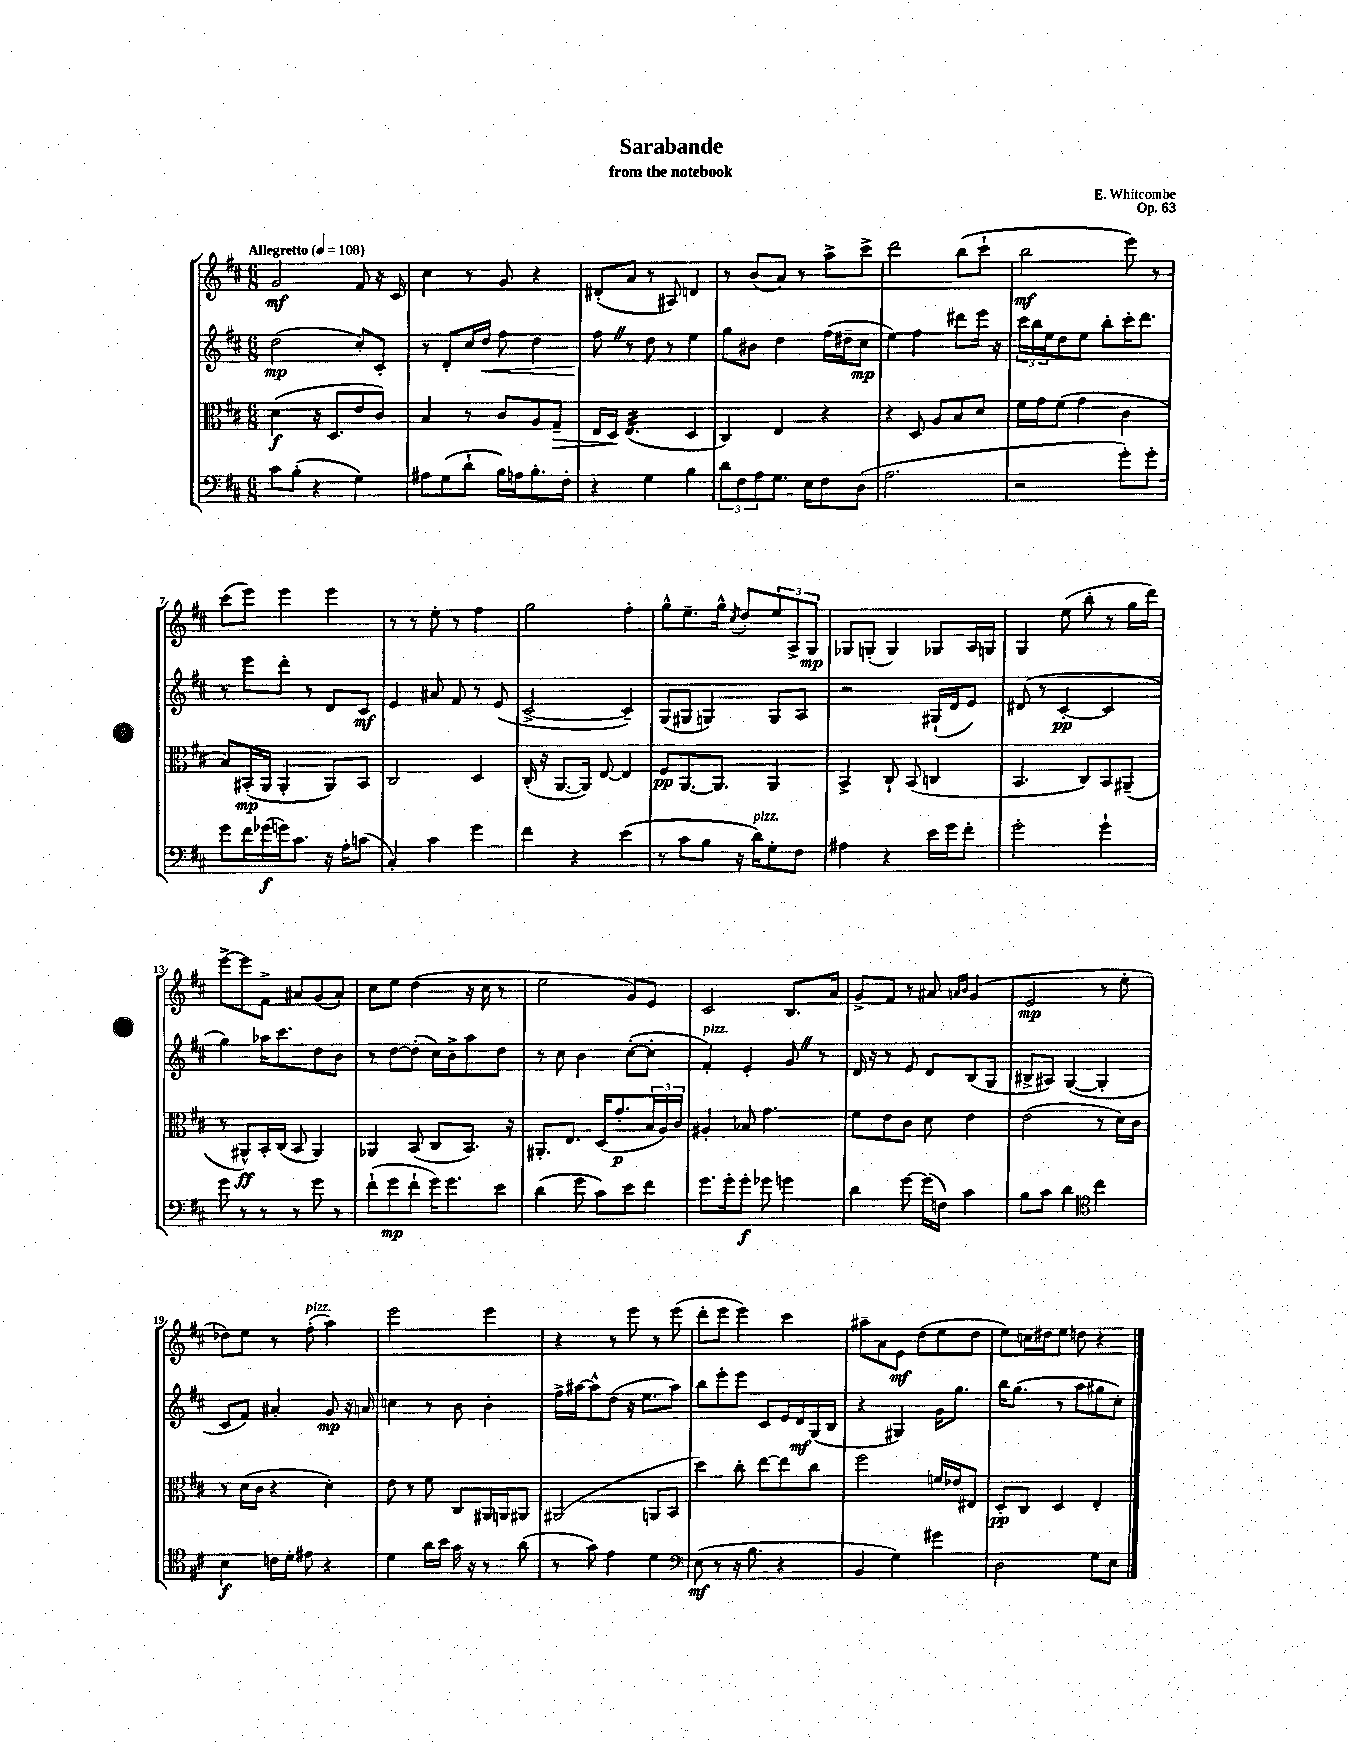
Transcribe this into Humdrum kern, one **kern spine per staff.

**kern	**kern	**kern	**kern
*staff4	*staff3	*staff2	*staff1
*clefF4	*clefC3	*clefG2	*clefG2
*k[f#c#]	*k[f#c#]	*k[f#c#]	*k[f#c#]
*M6/8	*M6/8	*M6/8	*M6/8
*MM108	*MM108	*MM108	*MM108
8c#\L	(4d\	(2dd\	2g/
(8B'\J	.	.	.
4r	16r	.	.
.	8.D/L	.	.
4G\)	8e/	8cc#'/L)	8f#/
.	8c#/J)	8c#'/J	16r
.	.	.	16c#/
=	=	=	=
8A#\L	4B/	8r	4cc#\
(8G\	.	8d'/L	.
8d`\J	8r	16cc#/L	8r
.	.	16dd/JJ	.
16B\LL)	8c#/L	8ff#\	8g/
16A\J	.	.	.
8.B'\	8A/	4dd\	4r
.	8G~/J	.	.
16F#'\Jk	.	.	.
=	=	=	=
4r	16E/LL	8ff#\	(8d#'/L
.	16D/JJ	.	.
.	(4.E/	8r	8a/J
4G\	.	8dd\	8r
.	.	8r	8A#/)
4B\	4D/	4ee\	4d/
=	=	=	=
12d\L	4C#/)	8gg\L	8r
12F#\	.	.	.
.	.	8b#\J	(8b/L
12A\	.	.	.
8.G\J	4E/	4dd\	8a/J)
.	.	.	8r
16E\LK	.	.	.
8F#\	4r	(16ff#\LL	8aa^\L
.	.	16dd#~\J	.
(8D\J	.	8cc#\J	8ccc#^\J
=	=	=	=
2.A\	4r	4ee\)	2ddd\
.	8D/	4ff#\	.
.	8A/L	.	.
.	8B/	8ddd#\L	(8bb\L
.	8d/J	16eee\Jk	8ccc#`\J
.	.	16r	.
=	=	=	=
2r	16f#\LL	24ccc#\LL	2bb\
.	.	24bb\	.
.	16g\J	.	.
.	.	24ee\J	.
.	(8f#\J	8dd\	.
.	4g\	8ee\J	.
.	.	8bb'\L	.
8g'\L)	4c#\	16ccc#'\K	8eee\)
.	.	8.ddd\J	.
8g'\J	.	.	8r
=	=	=	=
8g\L	8B/L)	8r	(8ccc#\L
16f#\L	(16BB#'/L	8eee\L	8eee\J)
(16g-\	16AA/JJ	.	.
16g\J)	4AA'/	8ddd'\J	4eee\
8.c#\J	.	.	.
.	.	8r	.
16r	8AA/L)	8d/L	4eee\
16A'\LK	.	.	.
(8c\J	8BB#/J	8c#/J	.
=	=	=	=
4C#'/)	2C#/	4e/	8r
.	.	.	8r
4c#\	.	8a#/	8ee'\
.	.	8f#/	8r
4g\	4D/	8r	4ff#\
.	.	(8e/	.
=	=	=	=
4f#\	(16C#'/	[2c#^/	2gg\
.	16r	.	.
.	[8.AA/L	.	.
4r	.	.	.
.	16AA/]Jk)	.	.
.	[8E/	.	.
(4e\	4E/]	4c#~/])	4ff#'\
=	=	=	=
8r	8F#/L	(8G/L	8gg^^\L
8c#\L	[8.AA/	8G#/J	8.ee~\
8B\J	.	4G/)	.
.	8.AA/]J	.	16gg^^\Jk
.	.	.	8qcc#/
16r	.	.	8dd'/L
16d\LK)	.	.	.
8G'\	4AA/	8G/L	12ee/
.	.	.	12A^/
8F#\J	.	8A/J	.
.	.	.	12G/J
=	=	=	=
4A#\	4BB^/	2r	8G-/L
.	.	.	(8G'/J
4r	8C#`/	.	4G/)
.	(8BB/	.	.
16e\LL	4C/	(16G#`/LL	8G-/L
16g\J	.	16d/J	.
8f#'\J	.	8e/J)	16A/L
.	.	.	16G/JJ
=	=	=	=
2g'\	4.BB/	(8d#/	4G/
.	.	8r	.
.	.	[4c#'/	(8ee\
.	8C#/L)	.	8bb'\
4g`\	8BB/	4c#/]	8r
.	(8AA#~/J	.	16gg\LL
.	.	.	16ddd\JJ)
=	=	=	=
8g\	8r	4gg\)	[8eee^\L
8r	8AA#^^/L)	.	8eee\]
8r	16BB'/L	16aa-\LK	8f#^\J
.	(16C#/JJ	8.ccc#\	.
8r	8BB/	.	8a#/L
8g\	4AA#/)	8dd\	(8g/
8r	.	8b\J	8a#'/J)
=	=	=	=
(8f#`\L	4AA-/	8r	8cc#\L
8g\	.	[8dd\L	8ee\J
8f#`\J	(8BB/	(8dd'\]J	(4dd\
16g\LK)	8C#/L	16cc#\LL)	.
8.g\	.	16b^\J	.
.	8.BB/J)	8aa\	16r
.	.	.	16cc#\
8e\J	.	8dd\J	8r
.	16r	.	.
=	=	=	=
(4d\	8.AA#'/L	8r	2ee\
.	.	8cc#\	.
.	8.E/J	.	.
8g\	.	4b\	.
8c#\L)	(16D/LK	.	.
.	8.g'/	.	.
8e\	.	([8cc#'\L	8g/L)
8f#\J	24B/L	8cc#'\]J	8e/J
.	24A/)	.	.
.	24c#/JJ	.	.
=	=	=	=
8.g\L	4A#'/	4f#'/)	2c#/
16g'\k	.	.	.
8g'\J	8B-/	4e'/	.
8g-\	4.g\	.	.
4g\	.	8g/	8.B/L
.	.	8r	.
.	.	.	16a/Jk
=	=	=	=
4d\	8f#\L	16d/	8g^/L
.	.	16r	.
.	8e\	8r	8f#/J
[8g\	8c#\J	8e/	8r
(16g\]LL	8d\	8d/L	8a#/
16F\JJ)	.	.	.
.	.	.	16qqa/LL
.	.	.	16qqb/JJ
4c#\	4e\	(8B/	(4g/
.	.	8G/J	.
=	=	=	=
8B\L	(2e\	8B#^/L	2e/
8c#\J	.	8A#/J)	.
4d\	.	([4G/	.
*clefC4	*	*	*
4cc#\	8r	4G'/]	8r
.	16d\LL)	.	8ee'\
.	16c#\JJ	.	.
=	=	=	=
4B\	8r	8c#/L	8dd-\L)
.	(16d\LL	8f#/J)	8ee\J
.	16c#\JJ	.	.
16c\LL	4r	4a#'/	8r
16d'\JJ	.	.	.
8e#\	.	.	(8ff#'\
4r	4d'\)	8g/	4aa\)
.	.	16r	.
.	.	16a/	.
=	=	=	=
4d\	8e\	4cc\	2eee\
.	8r	.	.
16a\LL	8f#\	8r	.
16b\JJ	.	.	.
16g\	8C#/L	8b\	.
16r	.	.	.
8r	16AA#/L	4b'\	4eee\
.	16AA/J	.	.
(8a\	8AA#/J	.	.
=	=	=	=
8r	(2AA#/	16ff#^\LL	4r
.	.	[16aa#\J	.
8g\)	.	8aa#^^\]	.
4e\	.	(8dd\J	8r
.	.	16r	8eee\
.	.	8.ee\L	.
4d\	8AA/L	.	8r
.	8BB/J	8aa#\J)	(8eee\
=	=	=	=
*clefF4	*	*	*
(8E\	4dd\)	8bb\L	8ddd'\L
8r	.	8eee'\	8eee\J
16r	8cc#'\	8eee\J	4eee\)
8.B\	.	.	.
.	[8ee\L	8c#/L	.
4r	8ee\]	16e/L	4ccc#\
.	.	16d/	.
.	8cc#\J	(16G/	.
.	.	16B/JJ	.
=	=	=	=
4BB/	2ff#\	4r	8aa#~\L
.	.	.	8a\
4G\)	.	4G#/)	8e\J
.	.	.	(8dd\L
4g#\	16f/LL	16g\LK	8ee\
.	16e-/J	8.gg\J	.
.	8E#/J	.	8dd\J
=	=	=	=
2D\	8D'/L	16bb\LK	8ee\L)
.	.	(8.gg\J	.
.	8C#/J	.	16cc\L
.	.	.	16dd#\J
.	4D/	8r	8ee\J
.	.	8aa\L	8dd\
8G\L	4E'/	8gg#\	4r
8E\J	.	8cc#'\J)	.
==	==	==	==
*-	*-	*-	*-
